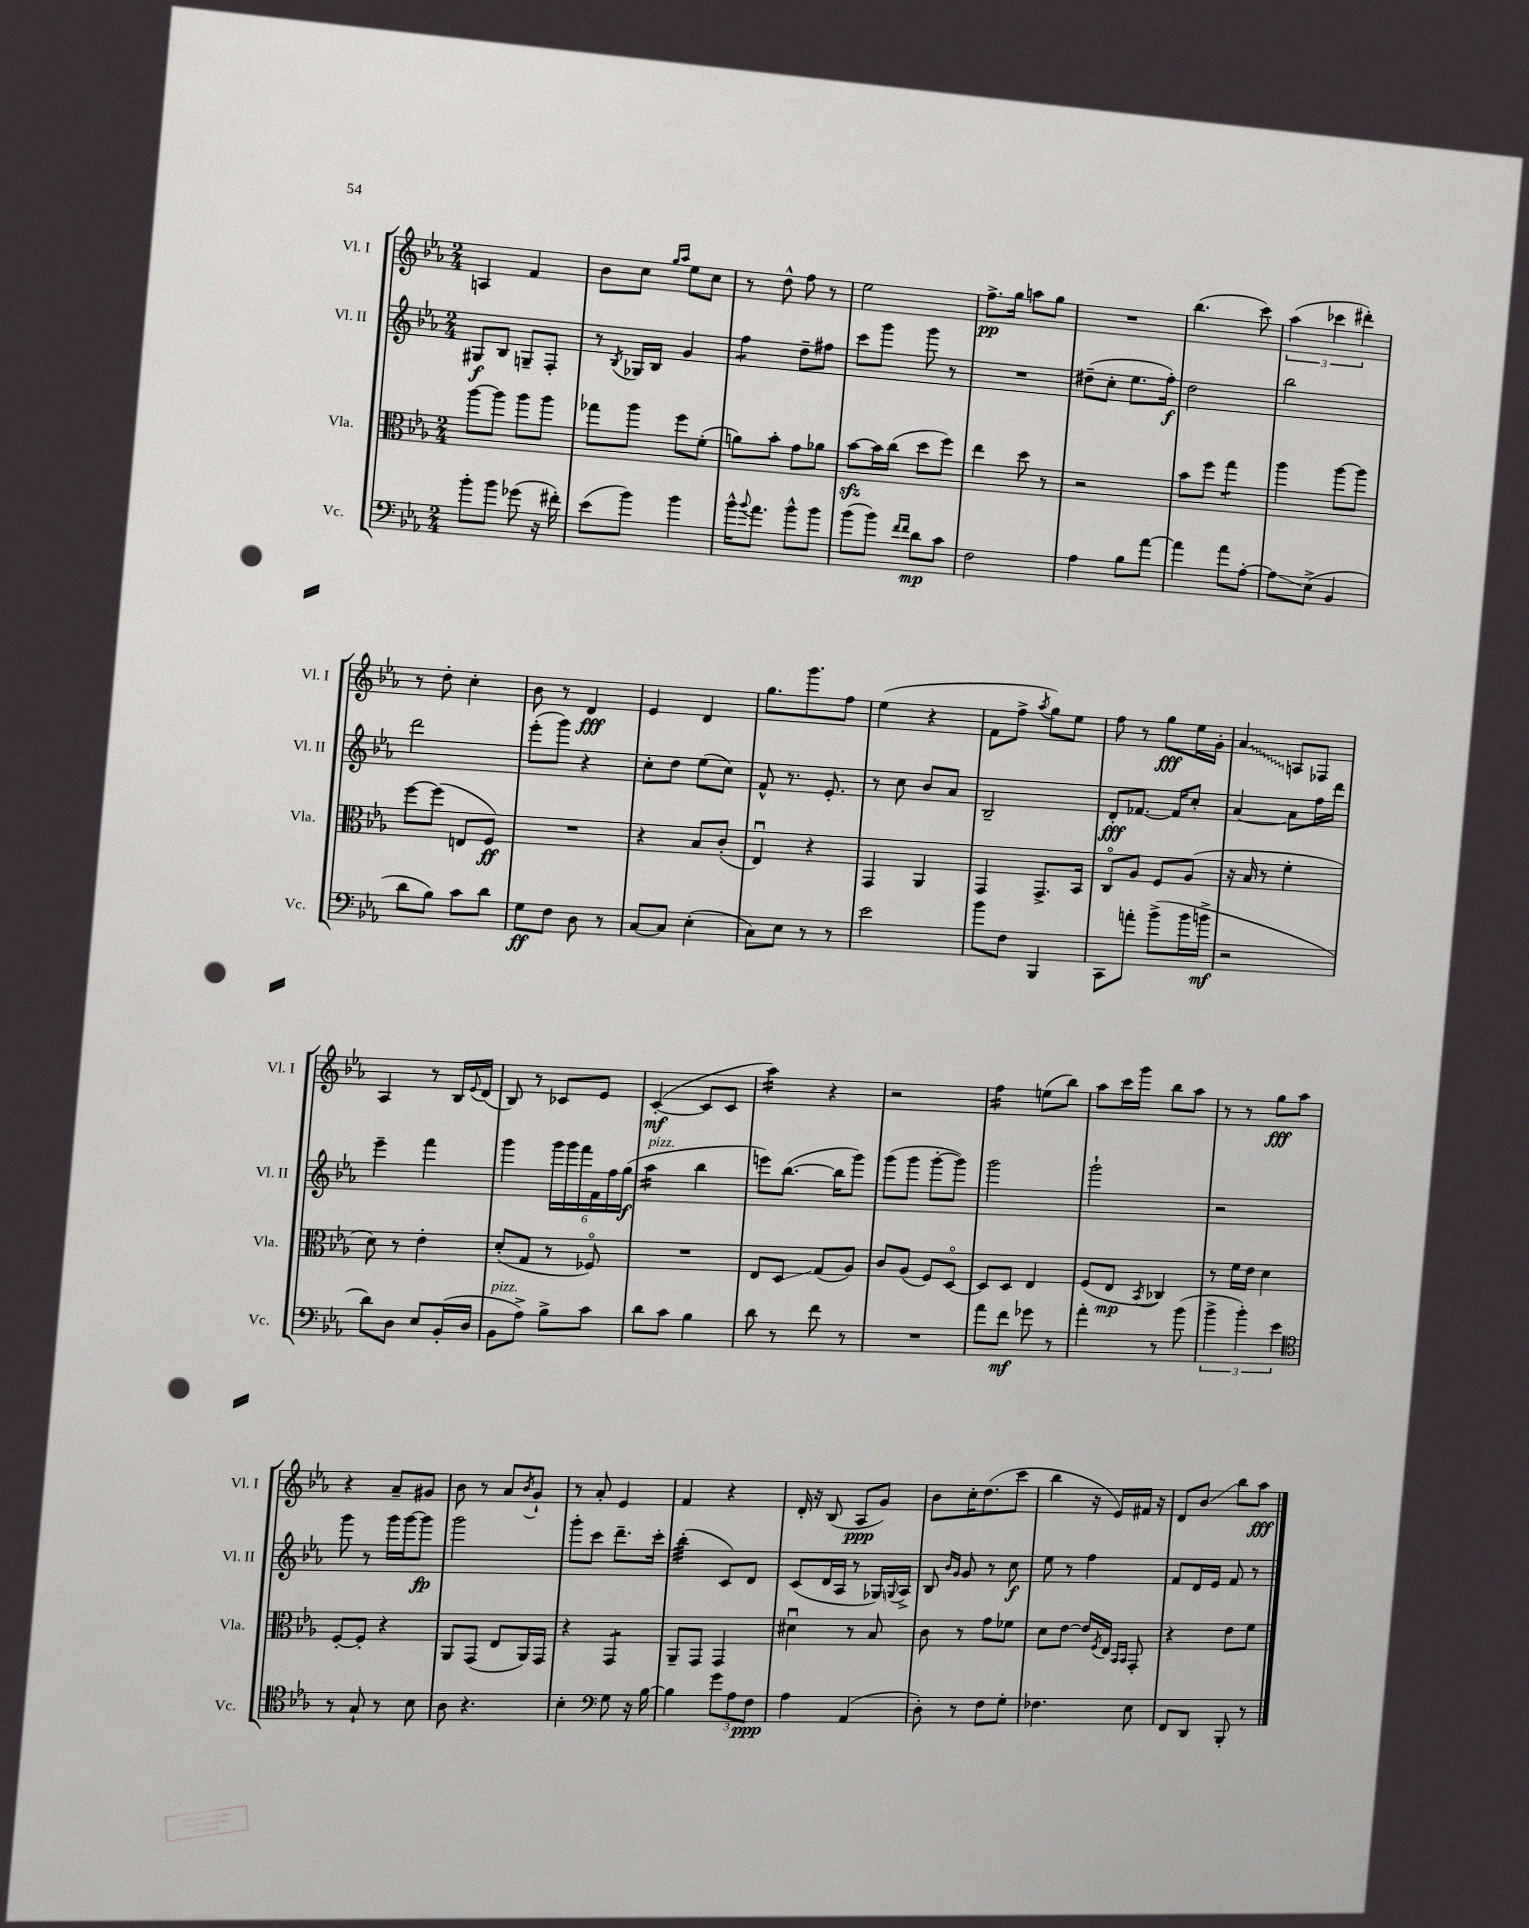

**kern	**kern	**kern	**kern
*staff4	*staff3	*staff2	*staff1
*clefF4	*clefC3	*clefG2	*clefG2
*k[b-e-a-]	*k[b-e-a-]	*k[b-e-a-]	*k[b-e-a-]
*M2/4	*M2/4	*M2/4	*M2/4
8b-'\L	[8aa-\L	8G#/L	4A/
8b-\J	8aa-\]J	8B-/J	.
(8g-\	8aa-\L	8G~/L	4f/
16r	8aa-\J	8F'/J	.
16f#'\)	.	.	.
=	=	=	=
(8e-\L	8gg-\L	8r	8b-\L
.	.	8qB-/	.
8b-\J)	8aa-\J	16G-/LL	8cc\J
.	.	16B-/JJ	.
.	.	.	16qqgg/LL
.	.	.	16qqaa-/JJ
4b-\	8ff\L	4g/	8ee-\L
.	(8f'\J	.	8cc\J
=	=	=	=
16b-^^\LK	8a\L)	4ff\	8r
8qqb-/	.	.	.
8.a-\J	.	.	.
.	8b-'\J	.	8dd^^\
8b-^^\L	8g\L	8dd~\L	8ff\
8b-\J	8a-\J	8ff#\J	8r
=	=	=	=
(8b-\L	[8b-\L	8ccc\L	2ee-\
8b-\J)	16b-\]L	8ggg\J	.
.	(16cc\JJ	.	.
16qqf/LL	.	.	.
16qqf/JJ	.	.	.
8d\L	8dd\L	8ggg\	.
8c\J	8ff\J)	8r	.
=	=	=	=
2F\	4ee-\	2r	8.ff^\L
.	.	.	16gg\Jk
.	8dd\	.	8aa\L
.	8r	.	8gg\J
=	=	=	=
4A-\	2r	(8dd#~\L	2r
.	.	8cc'\J	.
8B-\L	.	8.ee-\L	.
[8a-\J	.	.	.
.	.	16ff'\Jk)	.
=	=	=	=
4a-\]	8b-\L	2dd\	(4.bb-\
.	8ff\J	.	.
8a-\L	4gg\	.	.
[8A-'\J	.	.	8ccc\)
=	=	=	=
8A-\]L	4aa-\	2bb-\	(6aa-\
(8E-^\J	.	.	.
.	.	.	6ccc-\
4BB-/	[8aa-\L	.	.
.	.	.	6ddd#'\)
.	8aa-\]J	.	.
=	=	=	=
8d\L	[8ff\L	2ddd\	8r
8B-\J)	(8ff\]J	.	8dd'\
8c\L	8E/L	.	4cc'\
8d\J	8F/J)	.	.
=	=	=	=
8G\L	2r	(8eee-'\L	8b-\
8F\J	.	8ggg\J)	8r
8D\	.	4r	4d/
8r	.	.	.
=	=	=	=
[8C/L	4r	8cc'\L	4e-/
8C/]J	.	8dd\J	.
(4E-'\	8B-/L	(8ee-\L	4d/
.	(8c'/J	8cc\J)	.
=	=	=	=
8C\L)	4E-u/)	8f^^/	8.gg\L
8E-\J	.	8.r	.
.	.	.	8.ggg\
8r	4r	.	.
.	.	8.e-'/	.
8r	.	.	8ff\J
=	=	=	=
2e-\	4GG/	8r	(4ee-\
.	.	8cc\	.
.	4AA-/	8b-/L	4r
.	.	8a-/J	.
=	=	=	=
8b-\L	4GG/	2B-~/	8f\L
8F\J	.	.	8ff^\J
.	.	.	8qaa-/
4BBB-/	8.GG^/L	.	8gg\L)
.	.	.	8ee-\J
.	16BB-/Jk	.	.
=	=	=	=
8CC\L	8Co/L	8d'/L	8ff\
8a'\J	8A-/J	[8.f-/J	8r
(8b-^\L	8F/L	.	8gg\L
.	.	16f-/]LK	.
16b-\L	(8A-/J	8cc'/J	16ee-\L
16b^\JJ	.	.	16g'\JJ
=	=	=	=
2r	16r	[4a-/	4a-/
.	16B-/	.	.
.	8r	.	.
.	4f'\	8a-\]L	8A/L
.	.	16ff\L	8F-/J
.	.	16ddd\JJ	.
=	=	=	=
8d\L)	8d\)	4eee-~\	4A-/
8D\J	8r	.	.
8E-/L	4e-'\	4fff\	8r
(16BB-'/L	.	.	16B-/LL
.	.	.	8qqe-/
16D/JJ	.	.	(16d/JJ
=	=	=	=
8BB-\L	(8d'/L	4ggg\	8B-/)
8A-^\J)	8G/J	.	8r
8B-^\L	8r	24ggg\LL	8c-/L
.	.	24ggg\	.
.	.	24fff\	.
8c\J	8F-o/)	24f\	8e-/J
.	.	24ff\	.
.	.	(24gg\JJ	.
=	=	=	=
8d\L	2r	4aa-\	([4c'/
8c\J	.	.	.
4B-\	.	4bb-\	8c/]L
.	.	.	8c/J
=	=	=	=
8d\	8E-/L	8eee\L)	4aa-\)
8r	8D/J	([8.bb-\J	.
8f\	(8G/L	.	4r
.	.	16bb-\]LK	.
8r	8A-/J)	8ggg\J)	.
=	=	=	=
2r	8c/L	(8ggg\L	2r
.	(8A-/J	8ggg\J	.
.	8F/L)	[8ggg'\L	.
.	[8Do/J	8ggg\]J)	.
=	=	=	=
8a-\L	8D/]L	2ggg\	4ff\
8f\J	8D/J	.	.
8g-\	4E-/	.	(8ee\L
8r	.	.	8bb-\J)
=	=	=	=
4a-'\	(8F/L	2ggg`\	8aa-\L
.	8E-/J	.	16ccc\L
.	.	.	16ggg\JJ
.	8qBB-/	.	.
8r	4C-/)	.	8bb-\L
(8b-\	.	.	8aa-\J
=	=	=	=
6b-^\	8r	2r	8r
.	16f\LL	.	8r
6b-'\)	.	.	.
.	16e-\JJ	.	.
.	4d\	.	8gg\L
6e-\	.	.	.
.	.	.	8aa-\J
=	=	=	=
*clefC4	*	*	*
8r	[8F'/L	8ggg\	4r
8G`/	8F'/]J	8r	.
8r	4r	16ggg\LL	8a-~/L
.	.	[16ggg\J	.
8B-\	.	8ggg\]J	8g#/J
=	=	=	=
8A-\	8AA-/L	2ggg\	8b-\
4.r	(8GG/J	.	8r
.	8E-/L	.	8a-/L
.	.	.	8qb-/
.	16AA-/L)	.	8g`/J
.	16GG/JJ	.	.
=	=	=	=
4B-'\	4r	8ggg'\L	8r
.	.	8ccc\J	8a-'/
*clefF4	*	*	*
8G\	4GG/	8.ddd~\L	4e-/
16r	.	.	.
[16B-\	.	16ccc'\Jk	.
=	=	=	=
4B-\]	8AA-~/L	(4bb-'\	4f/
.	8GG/J	.	.
12g\L	4GG/	8c/L)	4r
12A-\	.	.	.
.	.	8d/J	.
12F\J	.	.	.
=	=	=	=
4A-\	4d#u\	(8c/L	16d'/
.	.	.	16r
.	.	16d/L	(8B-/
.	.	16A-/JJ	.
(4AA-/	8r	8r	8A-/L
.	8B-/	16G-/LL)	8g/J)
.	.	8qqG/	.
.	.	16A-^/JJ	.
=	=	=	=
8D'\)	8c\	8B-/	8b-\L
.	.	16qqb-/LL	.
.	.	16qqg/JJ	.
8r	8r	8g/	16cc'\K
.	.	.	(8.dd\
8F\L	8g\L	8r	.
8G'\J	8f-\J	8cc\	8ccc\J
=	=	=	=
4.F-\	8d\L	8ee-\	4bb-\
.	[8e-\J	8r	.
.	16e-/]LL	4ff\	16r
.	8qF/	.	.
.	16E-/JJ	.	16e-/LL)
.	16qqBB-/LL	.	.
.	16qqBB-/JJ	.	.
8E-\	8GG'/	.	16f#/JJ
.	.	.	16r
=	=	=	=
8FF/L	4r	8f/L	8d/L
8DD/J	.	16d/L	8b-/J
.	.	16e-/JJ	.
8BBB-'/	8e-\L	8f/	8bb-\L
8r	8f\J	8r	8aa-\J
==	==	==	==
*-	*-	*-	*-
